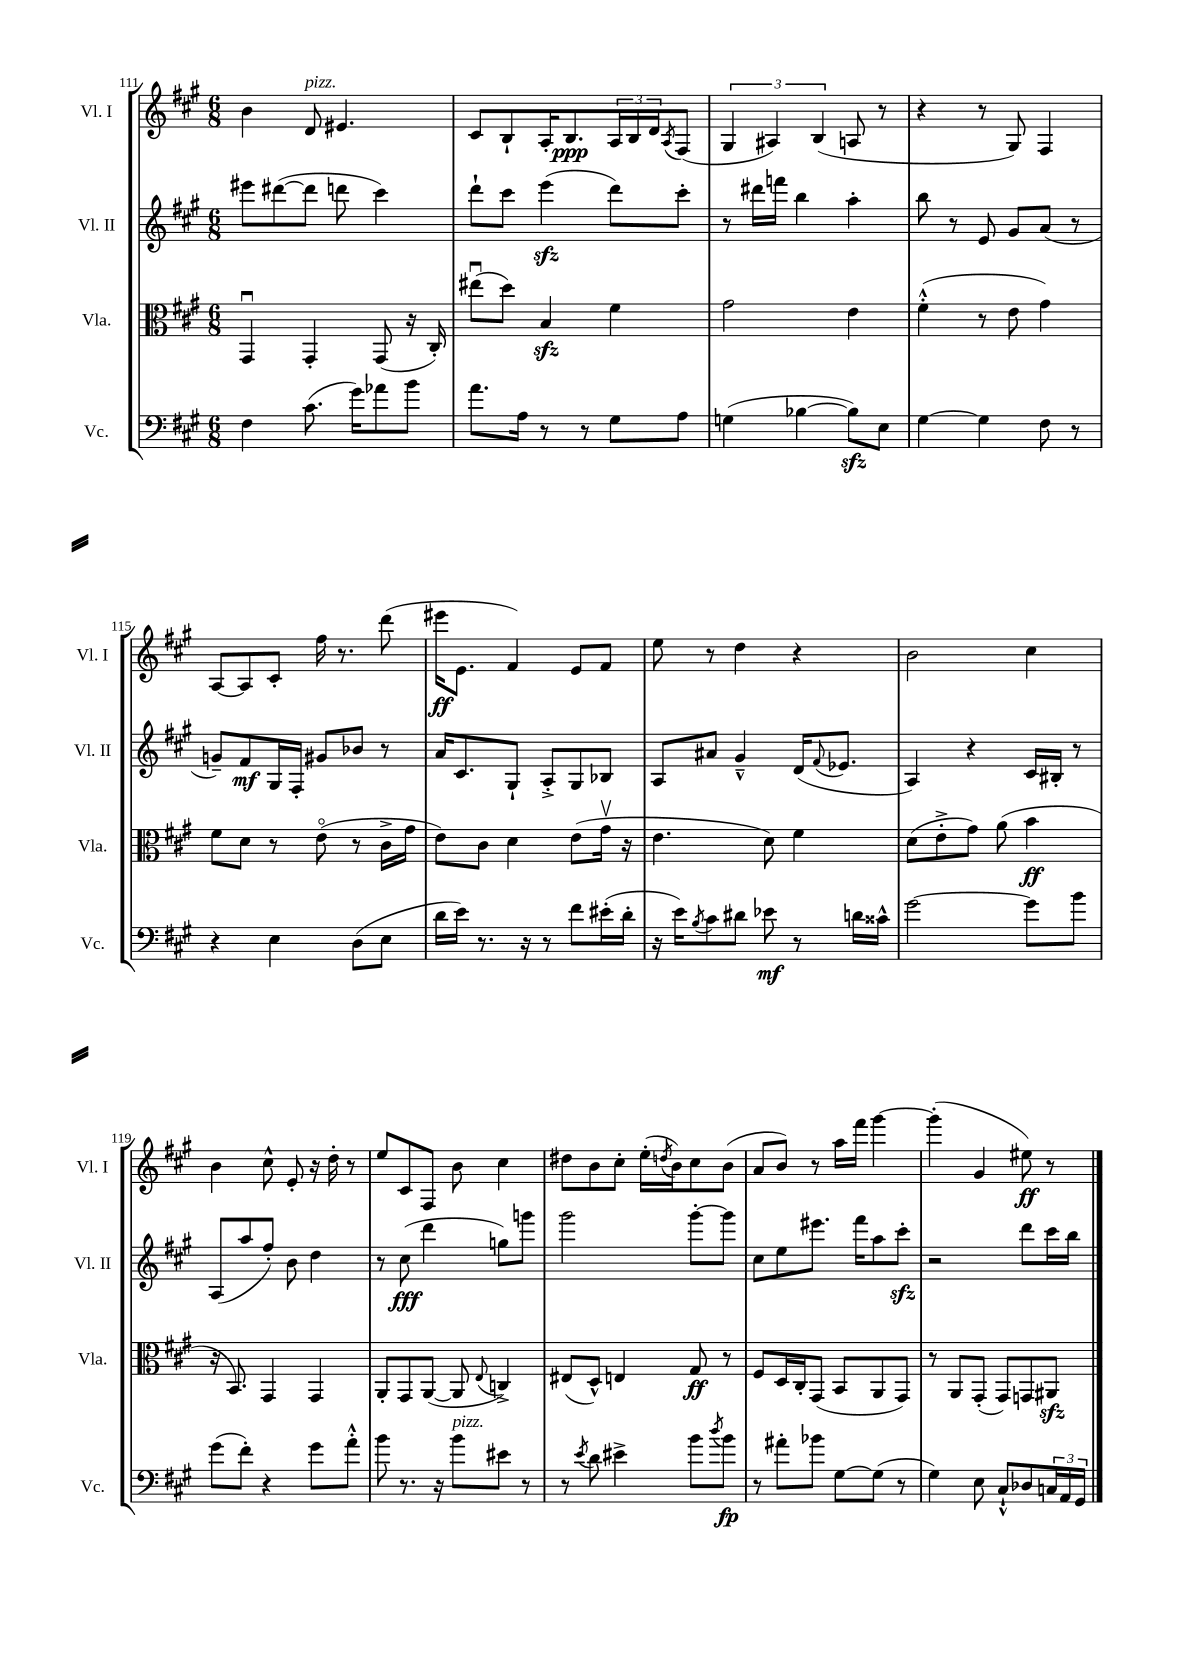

**kern	**dynam	**kern	**dynam	**kern	**dynam	**kern	**dynam
*part4	*part4	*part3	*part3	*part2	*part2	*part1	*part1
*staff4	*staff4	*staff3	*staff3	*staff2	*staff2	*staff1	*staff1
*I"Vc.	*	*I"Vla.	*	*I"Vl. II	*	*I"Vl. I	*
*I'Vc.	*	*I'Vla.	*	*I'Vl. II	*	*I'Vl. I	*
*clefF4	*	*clefC3	*	*clefG2	*	*clefG2	*
*k[f#c#g#]	*	*k[f#c#g#]	*	*k[f#c#g#]	*	*k[f#c#g#]	*
*M6/8	*	*M6/8	*	*M6/8	*	*M6/8	*
=111	=111	=111	=111	=111	=111	=111	=111
4F#\	.	4GG#u/	.	8eee#X\L	.	4b\	.
.	.	.	.	([8ddd#X\	.	.	.
!	!	!	!	!	!	!LO:TX:a:i:t=pizz.	!
(8.c#\	.	4GG#'/	.	8ddd#\J]	.	8d/	.
.	.	.	.	8dddn\	.	4.e#X/	.
16g#\KL)	.	.	.	.	.	.	.
8a-X\	.	(8GG#/	.	4ccc#\)	.	.	.
8b\J	.	16r	.	.	.	.	.
.	.	16C#'/)	.	.	.	.	.
=112	=112	=112	=112	=112	=112	=112	=112
8.a\L	.	(8ee#Xu\L	.	8ddd`\L	.	8c#/L	.
.	.	8dd\J)	.	8ccc#\J	.	8B`/	.
16A\Jk	.	.	.	.	.	.	.
8r	.	4Bzz/	.	(4eeezz\	.	16A'/K	.
.	.	.	.	.	.	8.B/	ppp
8r	.	.	.	.	.	.	.
8G#\L	.	4f#\	.	8ddd\L)	.	24A/L	.
.	.	.	.	.	.	24B/	.
.	.	.	.	.	.	24d/J	.
.	.	.	.	.	.	8qA/	.
8A\J	.	.	.	8ccc#'\J	.	(8F#/J	.
=113	=113	=113	=113	=113	=113	=113	=113
(4Gn\	.	2g#\	.	8r	.	6G#/	.
.	.	.	.	16ddd#X\LL	.	.	.
.	.	.	.	.	.	6A#X/)	.
.	.	.	.	16fffn\JJ	.	.	.
[4B-X\	.	.	.	4bb\	.	.	.
.	.	.	.	.	.	(6B/	.
8B-zz\L])	.	4e\	.	4aa'\	.	8An/	.
8E\J	.	.	.	.	.	8r	.
=114	=114	=114	=114	=114	=114	=114	=114
[4G#\	.	(4f#'^^\	.	8bb\	.	4r	.
.	.	.	.	8r	.	.	.
4G#\]	.	8r	.	8e/	.	8r	.
.	.	8e\	.	8g#/L	.	8G#/)	.
8F#\	.	4g#\)	.	(8a/J	.	4F#/	.
8r	.	.	.	8r	.	.	.
!!LO:LB:g=z
=115	=115	=115	=115	=115	=115	=115	=115
4r	.	8f#\L	.	8gn~/L)	.	[8A/L	.
.	.	8d\J	.	8f#/	mf	8A/]	.
4E\	.	8r	.	16G#/L	.	8c#'/J	.
.	.	.	.	16F#'/JJ	.	.	.
.	.	(8e\	.	8g#X/L	.	16ff#\	.
.	.	.	.	.	.	8.r	.
(8D\L	.	8r	.	8b-X/J	.	.	.
8E\J	.	16c#^\LL	.	8r	.	(8ddd\	.
.	.	16g#\JJ	.	.	.	.	.
=116	=116	=116	=116	=116	=116	=116	=116
16d\LL	.	8e\L)	.	16a/KL	.	16eee#X\KL	ff
16e\JJ)	.	.	.	8.c#/	.	8.e\J	.
8.r	.	8c#\J	.	.	.	.	.
.	.	4d\	.	8G#`/J	.	4f#/)	.
16r	.	.	.	.	.	.	.
8r	.	.	.	8A'^/L	.	.	.
8f#\L	.	(8e\L	.	8G#/	.	8e/L	.
(16e#X'\L	.	16g#v\Jk	.	8B-X/J	.	8f#/J	.
16d'\JJ	.	16r	.	.	.	.	.
=117	=117	=117	=117	=117	=117	=117	=117
16r	.	4.e\	.	8A/L	.	8ee\	.
16e\KL)	.	.	.	.	.	.	.
8qB/	.	.	.	.	.	.	.
8c#\	.	.	.	8a#X/J	.	8r	.
8d#X\J	.	.	.	4g#~^^/	.	4dd\	.
8e-X\	mf	8d\)	.	.	.	.	.
8r	.	4f#\	.	(16d/KL	.	4r	.
.	.	.	.	8qqf#/	.	.	.
.	.	.	.	8.e-X/J	.	.	.
16dn\LL	.	.	.	.	.	.	.
16c##X^^\JJ	.	.	.	.	.	.	.
=118	=118	=118	=118	=118	=118	=118	=118
[2g#\	.	(8d\L	.	4A/)	.	2b\	.
.	.	8e'^\	.	.	.	.	.
.	.	8g#\J)	.	4r	.	.	.
.	.	(8a\	.	.	.	.	.
8g#\L]	.	4b\	ff	16c#/LL	.	4cc#\	.
.	.	.	.	16B#X'/JJ	.	.	.
8b\J	.	.	.	8r	.	.	.
!!LO:LB:g=z
=119	=119	=119	=119	=119	=119	=119	=119
(8g#\L	.	16r	.	(8A/L	.	4b\	.
.	.	8.BB/)	.	.	.	.	.
8f#'\J)	.	.	.	8aa/	.	.	.
4r	.	4GG#/	.	8ff#'/J)	.	8cc#^^\	.
.	.	.	.	8b\	.	8e'/	.
8g#\L	.	4GG#/	.	4dd\	.	16r	.
.	.	.	.	.	.	16dd'\	.
8a'^^\J	.	.	.	.	.	8r	.
=120	=120	=120	=120	=120	=120	=120	=120
8b\	.	8AA'/L	.	8r	.	8ee/L	.
8.r	.	8GG#/	.	(8cc#\	fff	8c#/	.
.	.	([8AA/J	.	4ddd\	.	8F#/J	.
16r	.	.	.	.	.	.	.
!LO:TX:a:i:t=pizz.	!	!	!	!	!	!	!
8b\L	.	8AA/]	.	.	.	8b\	.
.	.	8qqE/	.	.	.	.	.
8e#X\J	.	4Cn^/)	.	8ggn\L)	.	4cc#\	.
8r	.	.	.	8gggn\J	.	.	.
=121	=121	=121	=121	=121	=121	=121	=121
8r	.	(8E#X/L	.	2ggg#\	.	8dd#X\L	.
8qe/	.	.	.	.	.	.	.
8d\	.	8D^^/J)	.	.	.	8b\	.
4e#X^\	.	4En/	.	.	.	8cc#'\J	.
.	.	.	.	.	.	(16ee'\LL	.
.	.	.	.	.	.	8qddn/	.
.	.	.	.	.	.	16b\J)	.
8b\L	.	8G#/	ff	[8ggg#'\L	.	8cc#\	.
8qdd/	.	.	.	.	.	.	.
8b\J	fp	8r	.	8ggg#\J]	.	(8b\J	.
=122	=122	=122	=122	=122	=122	=122	=122
8r	.	8F#/L	.	8cc#\L	.	8a/L	.
8a#X'\L	.	16D/L	.	8ee\	.	8b/J)	.
.	.	16C#'/J	.	.	.	.	.
8b-X\J	.	(8GG#/J	.	8.eee#X\J	.	8r	.
[8G#\L	.	8BB/L	.	.	.	16aa\LL	.
.	.	.	.	16fff#\KL	.	16fff#\JJ	.
(8G#\J]	.	8AA/	.	8aa\	.	[4ggg#\	.
8r	.	8GG#/J)	.	8ccc#zz'\J	.	.	.
=123	=123	=123	=123	=123	=123	=123	=123
4G#\)	.	8r	.	2r	.	(4ggg#'\]	.
.	.	8AA/L	.	.	.	.	.
8E\	.	(8GG#'/J	.	.	.	4g#/	.
8C#`^^/L	.	8GG#/L)	.	.	.	.	.
8D-X/	.	8GGn/	.	8ddd\L	.	8ee#X\)	ff
24Cn/L	.	8AA#Xzz/J	.	16ccc#\L	.	8r	.
24AA/	.	.	.	.	.	.	.
.	.	.	.	16bb\JJ	.	.	.
24GG#/JJ	.	.	.	.	.	.	.
==	==	==	==	==	==	==	==
*-	*-	*-	*-	*-	*-	*-	*-
